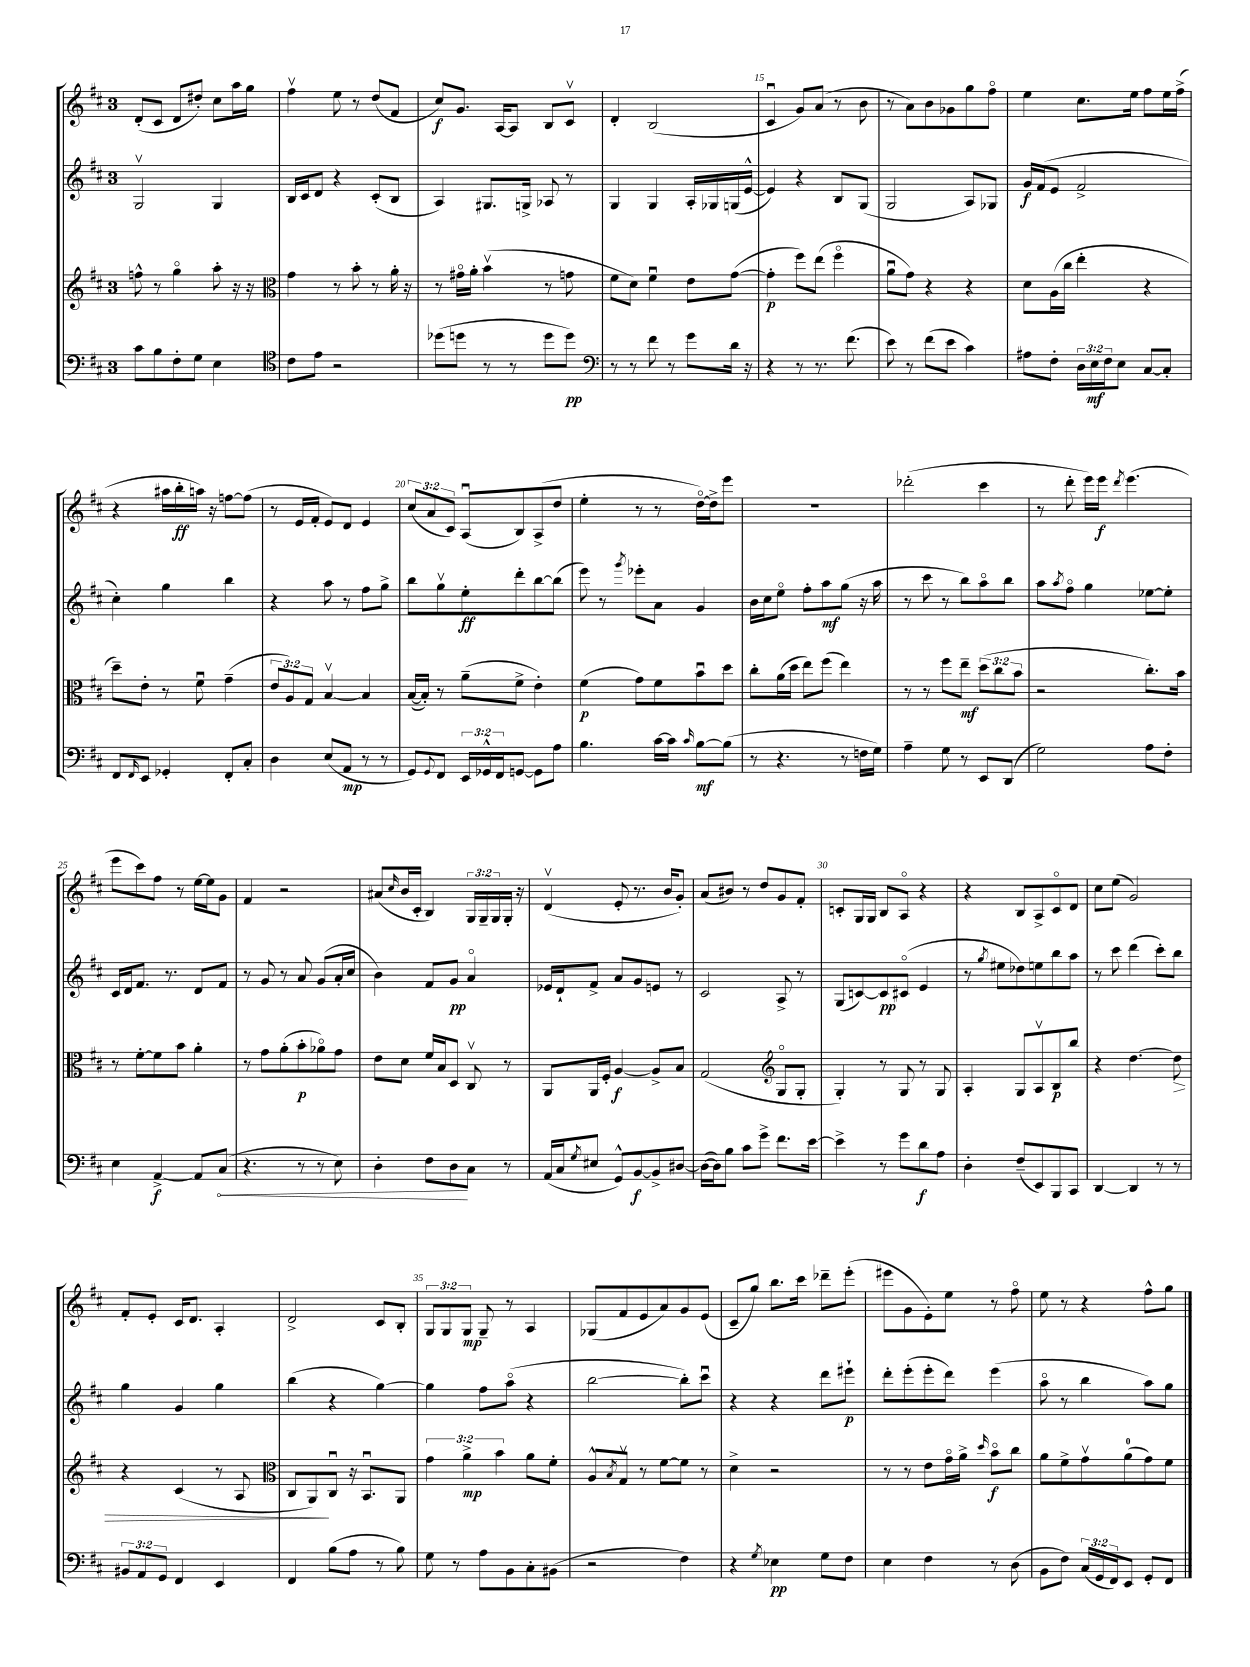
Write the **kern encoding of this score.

**kern	**kern	**kern	**kern
*staff4	*staff3	*staff2	*staff1
*clefF4	*clefG2	*clefG2	*clefG2
*k[f#c#]	*k[f#c#]	*k[f#c#]	*k[f#c#]
*M3/4	*M3/4	*M3/4	*M3/4
8c#\L	8ff^^\	2Gv/	(8d'/L
8B\	8r	.	8c#/J
8F#'\	4ggo\	.	8d/L
8G\J	.	.	8dd#'/J)
4E\	8aa'\	4G/	8cc#\L
.	16r	.	16aa\L
.	16r	.	16gg\JJ
=	=	=	=
*clefC4	*clefC3	*	*
8c#\L	4g\	16B/LL	4ff#v\
.	.	16c#/J	.
8e\J	.	8d/J	.
2r	8r	4r	8ee\
.	8b'\	.	8r
.	8r	(8c#'/L	(8dd/L
.	16a'\	8B/J	8f#/J
.	16r	.	.
=	=	=	=
(8dd-\L	8r	4A/)	8cc#/L)
8dd\J	16g#o\LL	.	8.g/J
.	16a'\JJ	.	.
8r	(4bv\	8.G#/L	.
.	.	.	[16A/LK
8r	.	.	8A/]J
.	.	16G^/Jk	.
8dd\L	8r	8A-/	8B/L
8dd\J)	8g\	8r	8c#v/J
=	=	=	=
*clefF4	*	*	*
8r	8f#\L	4G/	4d'/
8r	8d\J)	.	.
8f#\	4f#u\	4G/	(2B/
8r	.	.	.
8g\L	8e\L	16A'/LL	.
.	.	16G-/	.
16d\Jk	([8g\J	(16G/	.
16r	.	[16e^^/JJ	.
=	=	=	=
4r	4g'\]	4e/])	4c#u/
8r	8ff#\L)	4r	8g/L)
8.r	(8ee\J	.	(8a/J
.	4ff#o\	8B/L	8r
(8.f#\	.	.	.
.	.	(8G/J	8b\
=	=	=	=
8e\)	8au\L	2G/	8r
8r	8g\J)	.	8a\L)
(8f#\L	4r	.	8b\
8e\J	.	.	8g-\
4c#\)	4r	8A/L)	8gg\
.	.	8G-/J	8ff#o\J
=	=	=	=
8A#\L	8d\L	16g/LL	4ee\
.	.	(16f#/J	.
8F#'\J	(16A\L	8e/J	.
.	16cc#\JJ	.	.
24D\LL	4ee'\	2f#^/	8.cc#\L
24E\	.	.	.
24F#\J	.	.	.
8E\J	.	.	.
.	.	.	16ee\Jk
[8C#/L	4r	.	8ff#\L
8C#'/]J	.	.	16ee\L
.	.	.	(16ff#^\JJ
=	=	=	=
8FF#/L	8dd~\L)	4cc#'\)	4r
16qqFF#/	.	.	.
8EE/J	8e'\J	.	.
4GG-'/	8r	4gg\	16aa#\LL
.	.	.	16bb'\
.	8f#u\	.	16aa\JJ)
.	.	.	16r
8FF#'/L	(4g~\	4bb\	[8ff\L
8C#'/J	.	.	(8ff\]J
=	=	=	=
4D\	12e/L	4r	8r
.	12A/)	.	.
.	.	.	16e/LL
.	12G/J	.	.
.	.	.	16f#'/JJ
(8E/L	[4Bv/	8aa\	8e/L)
8AA/J	.	8r	8d/J
8r	4B/]	8ff#\L	4e/
8r	.	8gg^\J	.
=	=	=	=
8GG/L)	([16B/LL	8bb\L	(12cc#/L
.	16B'/]JJ)	.	.
.	.	.	12a/
8qqGG/	.	.	.
8FF#/J	8r	8ggv\	.
.	.	.	12c#/J)
24EE/LL	(8a~\L	8ee'\	(8Au/L
24GG-^^/	.	.	.
24FF#/J	.	.	.
[8GG/J	8f#^\J	8ddd'\	8B/)
8GG\]L	4e'\)	[8bb\	(8A^/
8A\J	.	(8bb\]J	8dd/J
=	=	=	=
4.B\	(4f#\	8eee\)	4ee'\
.	.	8r	.
.	.	8qggg/	.
.	8g\L)	8eee-'\L	8r
[16c#\LL	8f#\	8a\J	8r
16c#\]JJ	.	.	.
16qqc#/	.	.	.
[8B\L	8bu\	4g/	[16ddo\LL)
.	.	.	16dd^\]J
(8B\]J	8dd\J	.	8eee\J
=	=	=	=
8r	8cc#'\L	16b\LL	2.r
.	.	16cc#\J	.
4.r	(16a\L	8eeo\J	.
.	16dd\JJ	.	.
.	8ee\L)	8ff#'\L	.
.	(8ff#\J	8aa\	.
8r	4ee\)	(8gg\J	.
16F\LL	.	16r	.
16G\JJ)	.	16aa\	.
=	=	=	=
4A~\	8r	8r	(2ddd-'\
.	8r	8ccc#\	.
8G\	8ff#\L	8r	.
8r	8ee~\J	8bb\L)	.
8EE/L	(12dd\L	8aao\	4ccc#\
.	12cc#\	.	.
(8DD/J	.	8bb\J	.
.	12b\J	.	.
=	=	=	=
2G\)	2r	8aa\L	8r
.	.	8qaa/	.
.	.	8ff#o\J	8ddd'\
.	.	4gg\	16eee\LL)
.	.	.	16eee\JJ
.	.	.	8qddd/
.	.	.	(4.eee\
8A\L	8.cc#'\L)	[8ee-\L	.
8F#'\J	.	8ee-'\]J	.
.	16b\Jk	.	.
=	=	=	=
4E\	8r	16c#/LL	8eee\L
.	.	16d/J	.
.	[8f#'\L	8.f#/J	8ccc#\)
[4AA^/	8f#\]	.	8ff#\J
.	.	8.r	.
.	8b\J	.	8r
8AA/]L	4a'\	8d/L	[16ee\LL
.	.	.	16ee\]J
(8C#/J	.	8f#/J	8g\J
=	=	=	=
4.r	8r	8r	4f#/
.	8g\L	8g/	.
.	(8a'\	8r	2r
8r	8b'\	8a/	.
8r	8a-o\)	(8g/L	.
8E\)	8g\J	16a'/L	.
.	.	16cc#/JJ	.
=	=	=	=
4D'\	8e\L	4b\)	(8a#/L
.	.	.	16qqcc#/
.	8d\J	.	16b/L
.	.	.	16c#'/JJ
8F#\L	16f#/LL	8f#/L	4B/)
.	16B/J	.	.
8D\	8D/J	8g/J	.
8C#\J	8C#v/	4ao/	24G/LL
.	.	.	24G~/
.	.	.	24G/
8r	8r	.	16G'/JJ
.	.	.	16r
=	=	=	=
(16AA/LL	8AA/L	16e-/LL	(4dv/
16C#/J	.	16d`/J	.
8qG/	.	.	.
8E#/J	16AA/L	8f#^/J	.
.	16F#'/JJ	.	.
8GG^^/L)	[4A/	8a/L	8e'/
[8BB/	.	8g/	8.r
8BB^/]	8A^/]L	8e/J	.
.	.	.	16b/LK
[8D#/J	8B/J	8r	8g'/J)
=	=	=	=
(16D#\_LL	(2G/	2c#/	(8a/L
16D#\]J)	.	.	.
8B\J	.	.	8b#/J)
8c#\L	.	.	8r
8g^\J	.	.	8dd/L
*	*clefG2	*	*
8.f#\L	8Go/L	8A^/	8g/
.	8G'/J	8r	8f#'/J
[16e\Jk	.	.	.
=	=	=	=
4e^\]	4G'/)	(8G/L	8c'/L
.	.	[8c/)	16G/L
.	.	.	16G/JJ
8r	8r	8c/]	8B/L
8g\L	8G/	(8c#o/J	8Ao/J
8d\	8r	4e/	4r
8A\J	8G/	.	.
=	=	=	=
4D'\	4A'/	8r	4r
.	.	8qgg/	.
.	.	8ee#\L	.
(8F#~/L	8G/L	8dd-\)	8B/L
8EE/)	8Av/	8ee\	8A^/
8BBB/	8B/	8bb\	8c#o/
8CC#/J	8bb/J	8aa\J	8d/J
=	=	=	=
[4DD/	4r	8r	8cc#\L
.	.	8ccc#\	(8ee\J
4DD/]	[4.dd\	(4ddd\	2g/)
8r	.	8ccc#'\L)	.
8r	8dd\]	8bb\J	.
=	=	=	=
12BB#/L	4r	4gg\	8f#'/L
12AA/	.	.	.
.	.	.	8e'/J
12GG/J	.	.	.
4FF#/	(4c#/	4g/	16c#/LK
.	.	.	8.d/J
4EE/	8r	4gg\	4A'/
.	8A/	.	.
=	=	=	=
*	*clefC3	*	*
4FF#/	8C#/L	(4bb\	2d^/
.	8AA/)	.	.
(8B\L	8C#u/J	4r	.
8A\J	16r	.	.
.	8.BBu/L	.	.
8r	.	[4gg\)	8c#/L
8B\)	8AA/J	.	8B'/J
=	=	=	=
8G\	6g\	4gg\]	12G/L
.	.	.	12G/
8r	.	.	.
.	6a^\	.	12G/J
8A\L	.	8ff#\L	8G~/
.	6b\	.	.
8BB\	.	(8aao\J	8r
8C#'\	8a\L	4r	4A/
(8BB#\J	8f#'\J	.	.
=	=	=	=
2r	8A^^/L	[2bb\	(8G-/L
.	8qB/	.	.
.	8Gv/J	.	8f#/
.	8r	.	8e/
.	[8f#\L	.	8a/)
4F#\)	8f#\]J	8bb'\]L)	8g/
.	8r	8ccc#u\J	(8e/J
=	=	=	=
4r	4d^\	4r	8c#~/L
.	.	.	8gg/J)
8qG/	.	.	.
4E-\	2r	4r	8.bb\L
.	.	.	16ccc#\Jk
8G\L	.	8ddd\L	8ddd-~\L
8F#\J	.	8eee#`\J	(8eee'\J
=	=	=	=
4E\	8r	8ddd'\L	8eee#\L
.	8r	(8eee'\	8g\
4F#\	8e\L	8eee'\	8e'\)
.	16go\L	8ddd\J)	8ee\J
.	16a^\JJ	.	.
.	16qqdd/	.	.
8r	8bo\L	(4eee\	8r
(8D\	8cc#\J	.	8ff#o\
=	=	=	=
8BB\L	8a\L	8aao\	8ee\
8F#\J)	8f#^\	8r	8r
(24C#/LL	8gv\	4bb\	4r
24GG/	.	.	.
24FF#/J)	.	.	.
8EE/J	(8a\	.	.
8GG'/L	8g\)	8aa\L)	8ff#^^\L
8FF#/J	8f#\J	8gg\J	8gg\J
==	==	==	==
*-	*-	*-	*-
